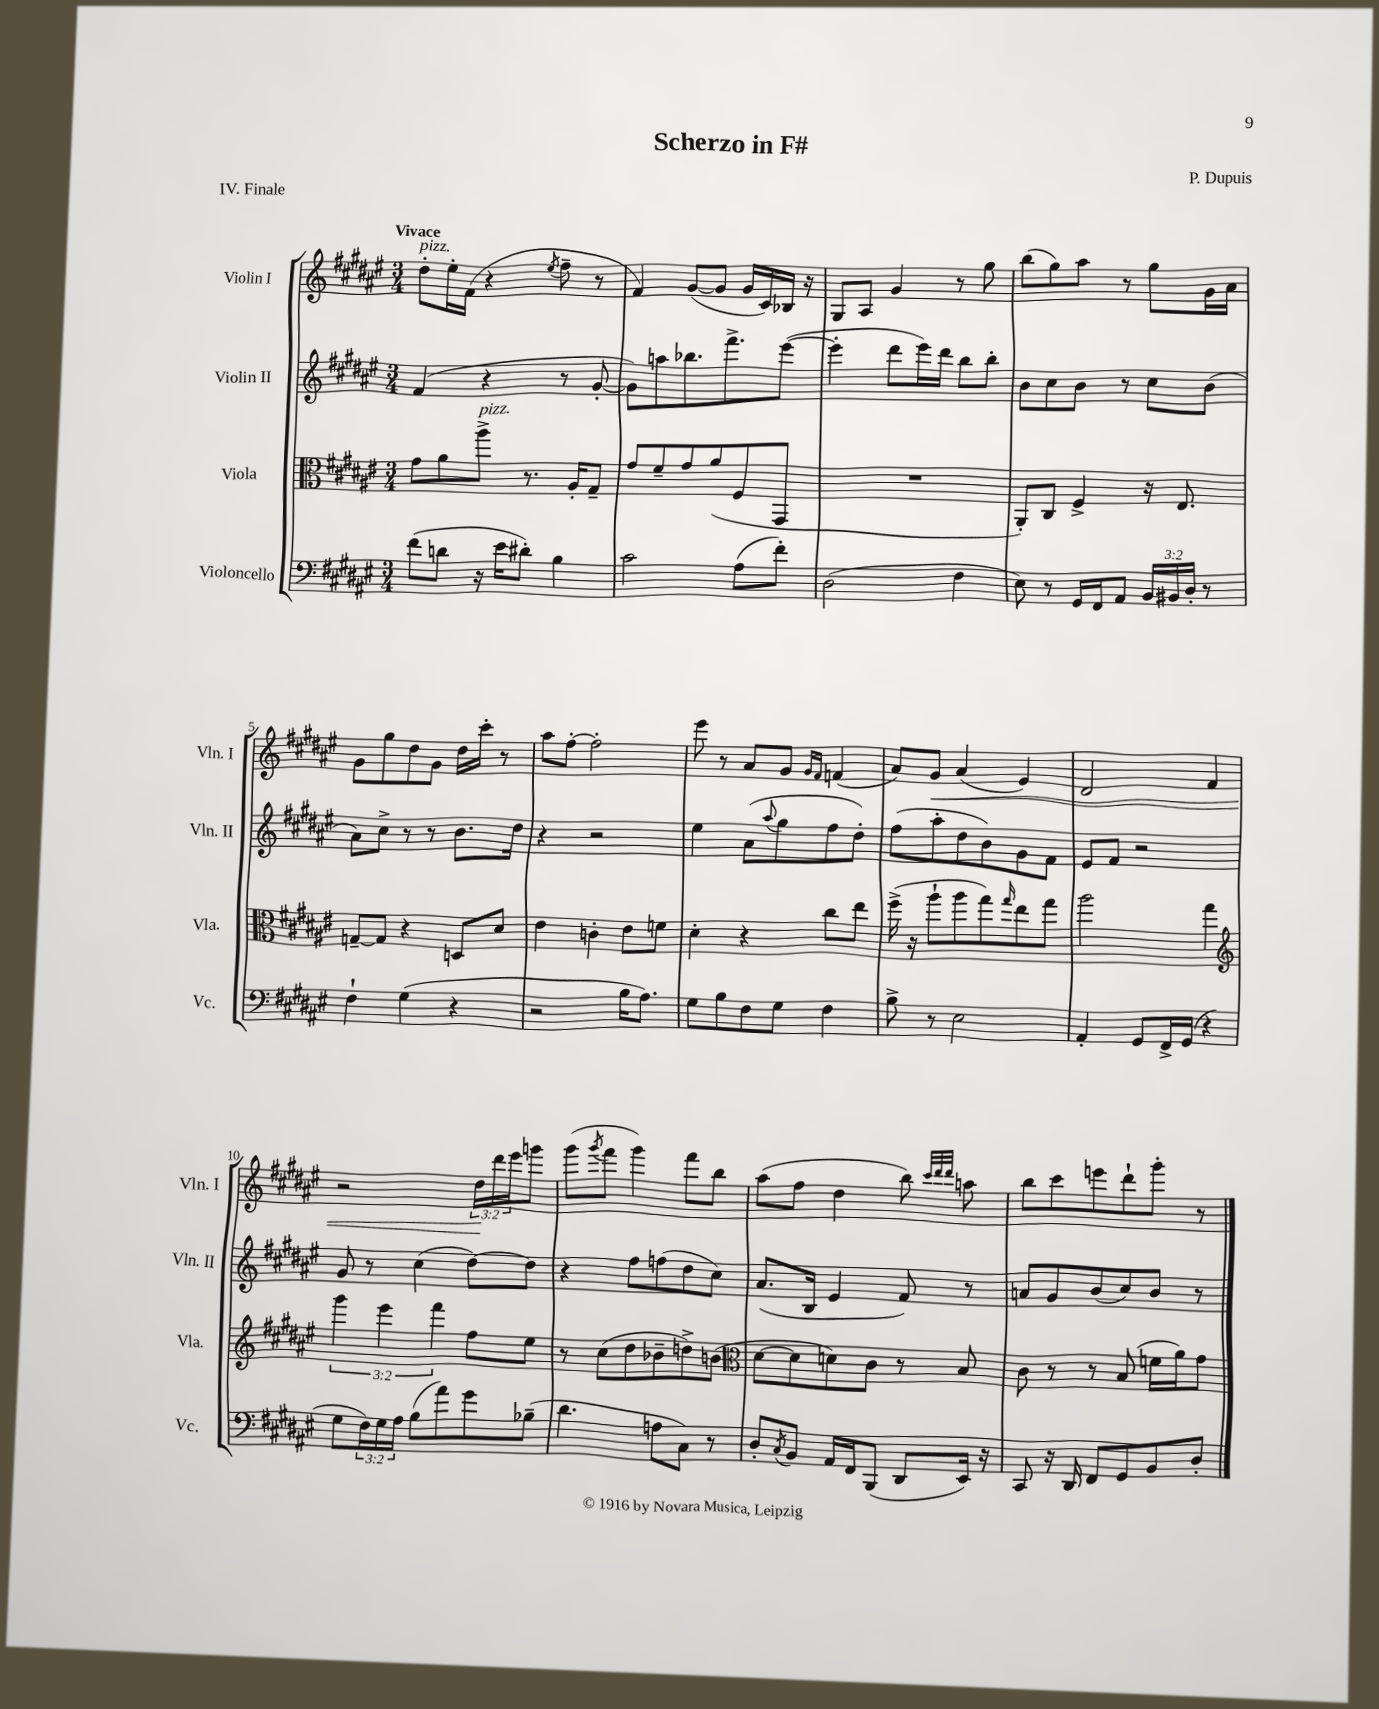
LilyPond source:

\header { title = "Scherzo in F#" composer = "P. Dupuis" piece = "IV. Finale" }
<<
\new StaffGroup <<
\new Staff = "s0" \with { instrumentName = "Violin I" shortInstrumentName = "Vln. I" } {
    \clef treble \key fis \major \numericTimeSignature \time 3/4 \override Staff.TupletNumber.text = #tuplet-number::calc-fraction-text \tempo "Vivace"
    dis''8-.^\markup { \italic "pizz." } eis''16-. fis'16( r4 \acciaccatura { eis''8 } fis''8-- r8 |
    fis'4) gis'8~( gis'8 gis'16 cis'16) bes16 r16 |
    gis8 ais8 gis'4 r8 gis''8 |
    b''8( gis''8) ais''8 r8 gis''8 gis'16 ais'16 |
    gis'8 gis''8 dis''8 gis'8 dis''16 cis'''16-. r8 |
    ais''8 fis''8~-. fis''2-. |
    eis'''8 r8 ais'8 gis'8 \grace { gis'16 fis'16 } f'4( |
    ais'8) gis'8\< ais'4( eis'4) |
    dis'2 fis'4 |
    r2 \tuplet 3/2 { dis''16\! dis'''16 eis'''16 } g'''8 |
    gis'''8( \acciaccatura { gis'''8 } fis'''8 gis'''4) fis'''8 b''8 |
    ais''8( fis''8 dis''4 b''8) \grace { cis'''32 dis'''32 dis'''32 } a''8 |
    b''8 cis'''8 e'''8 dis'''8-! gis'''8-. r8 \bar "|." |
}
\new Staff = "s1" \with { instrumentName = "Violin II" shortInstrumentName = "Vln. II" } {
    \clef treble \key fis \major \numericTimeSignature \time 3/4
    fis'4( r4 r8 gis'8~-. |
    gis'8) a''8 bes''8. fis'''8.-> eis'''8~( |
    eis'''4-. dis'''8 eis'''16) dis'''16 b''8 b''8-. |
    b'8 cis''8 b'8 r8 cis''8 b'8( |
    ais'8) cis''8-> r8 r8 b'8. dis''16 |
    r4 r2 |
    eis''4 ais'8( \appoggiatura { ais''8 } gis''8 fis''8 dis''8-.) |
    fis''8( ais''8-. dis''8 b'8) gis'8 fis'8 |
    eis'8 fis'8 r2 |
    gis'8 r8 cis''4( dis''8~) dis''8 |
    r4 fis''8 f''8( dis''8 cis''8) |
    ais'8.( b16 eis'4 fis'8) r8 |
    a'8 gis'8 b'8( cis''8) b'8 r8 \bar "|." |
}
\new Staff = "s2" \with { instrumentName = "Viola" shortInstrumentName = "Vla." } {
    \clef alto \key fis \major \numericTimeSignature \time 3/4 \override Staff.TupletNumber.text = #tuplet-number::calc-fraction-text
    gis'8 ais'8 ais''8->^\markup { \italic "pizz." } r8. ais16-. gis8-- |
    gis'8 fis'8-- gis'8 ais'8( fis8 gis,8 |
    R2. |
    ais,8-.) cis8 fis4-> r16 eis8. |
    g8~-- g8 r4 d8 dis'8 |
    eis'4 c'4-. eis'8 f'8 |
    dis'4-. r4 cis''8 eis''8 |
    fis''16->( r16 ais''8-! ais''8 gis''8) \grace { gis''16 } eis''8 gis''8 |
    ais''2 gis''4 |
    \clef treble \tuplet 3/2 { gis'''4 eis'''4 fis'''4 } fis''8 eis''8 |
    r8 cis''8( dis''8 bes'8-- d''8->) b'8( |
    \clef alto dis'8~ dis'8 d'8) cis'8 r8 b8 |
    cis'8 r8 r8 b8( f'16 ais'16) gis'8 \bar "|." |
}
\new Staff = "s3" \with { instrumentName = "Violoncello" shortInstrumentName = "Vc." } {
    \clef bass \key fis \major \numericTimeSignature \time 3/4 \override Staff.TupletNumber.text = #tuplet-number::calc-fraction-text
    fis'8( d'8 r16 eis'16 dis'8-.) b4 |
    cis'2 ais8( fis'8-.) |
    dis2( fis4 |
    eis8) r8 gis,16 fis,16 ais,8 \tuplet 3/2 { b,16 bis,16 dis16-. } r8 |
    fis4-! gis4( r4 |
    r2 b16 ais8.) |
    gis8 b8 fis8 gis8 fis4 |
    b8-> r8 eis2 |
    ais,4-. gis,8 fis,16-> gis,16( r4 |
    gis8 \tuplet 3/2 { fis16) gis16 ais16 } b8( ais'8) gis'8 bes8--( |
    dis'4. a8 cis8) r8 |
    dis8-. \acciaccatura { cis8 } b,8 ais,16 fis,16 b,,8( dis,8 eis,16) r16 |
    cis,8 r16 dis,16 fis,8 gis,8 b,8 dis8-. \bar "|." |
}
>>
>>
